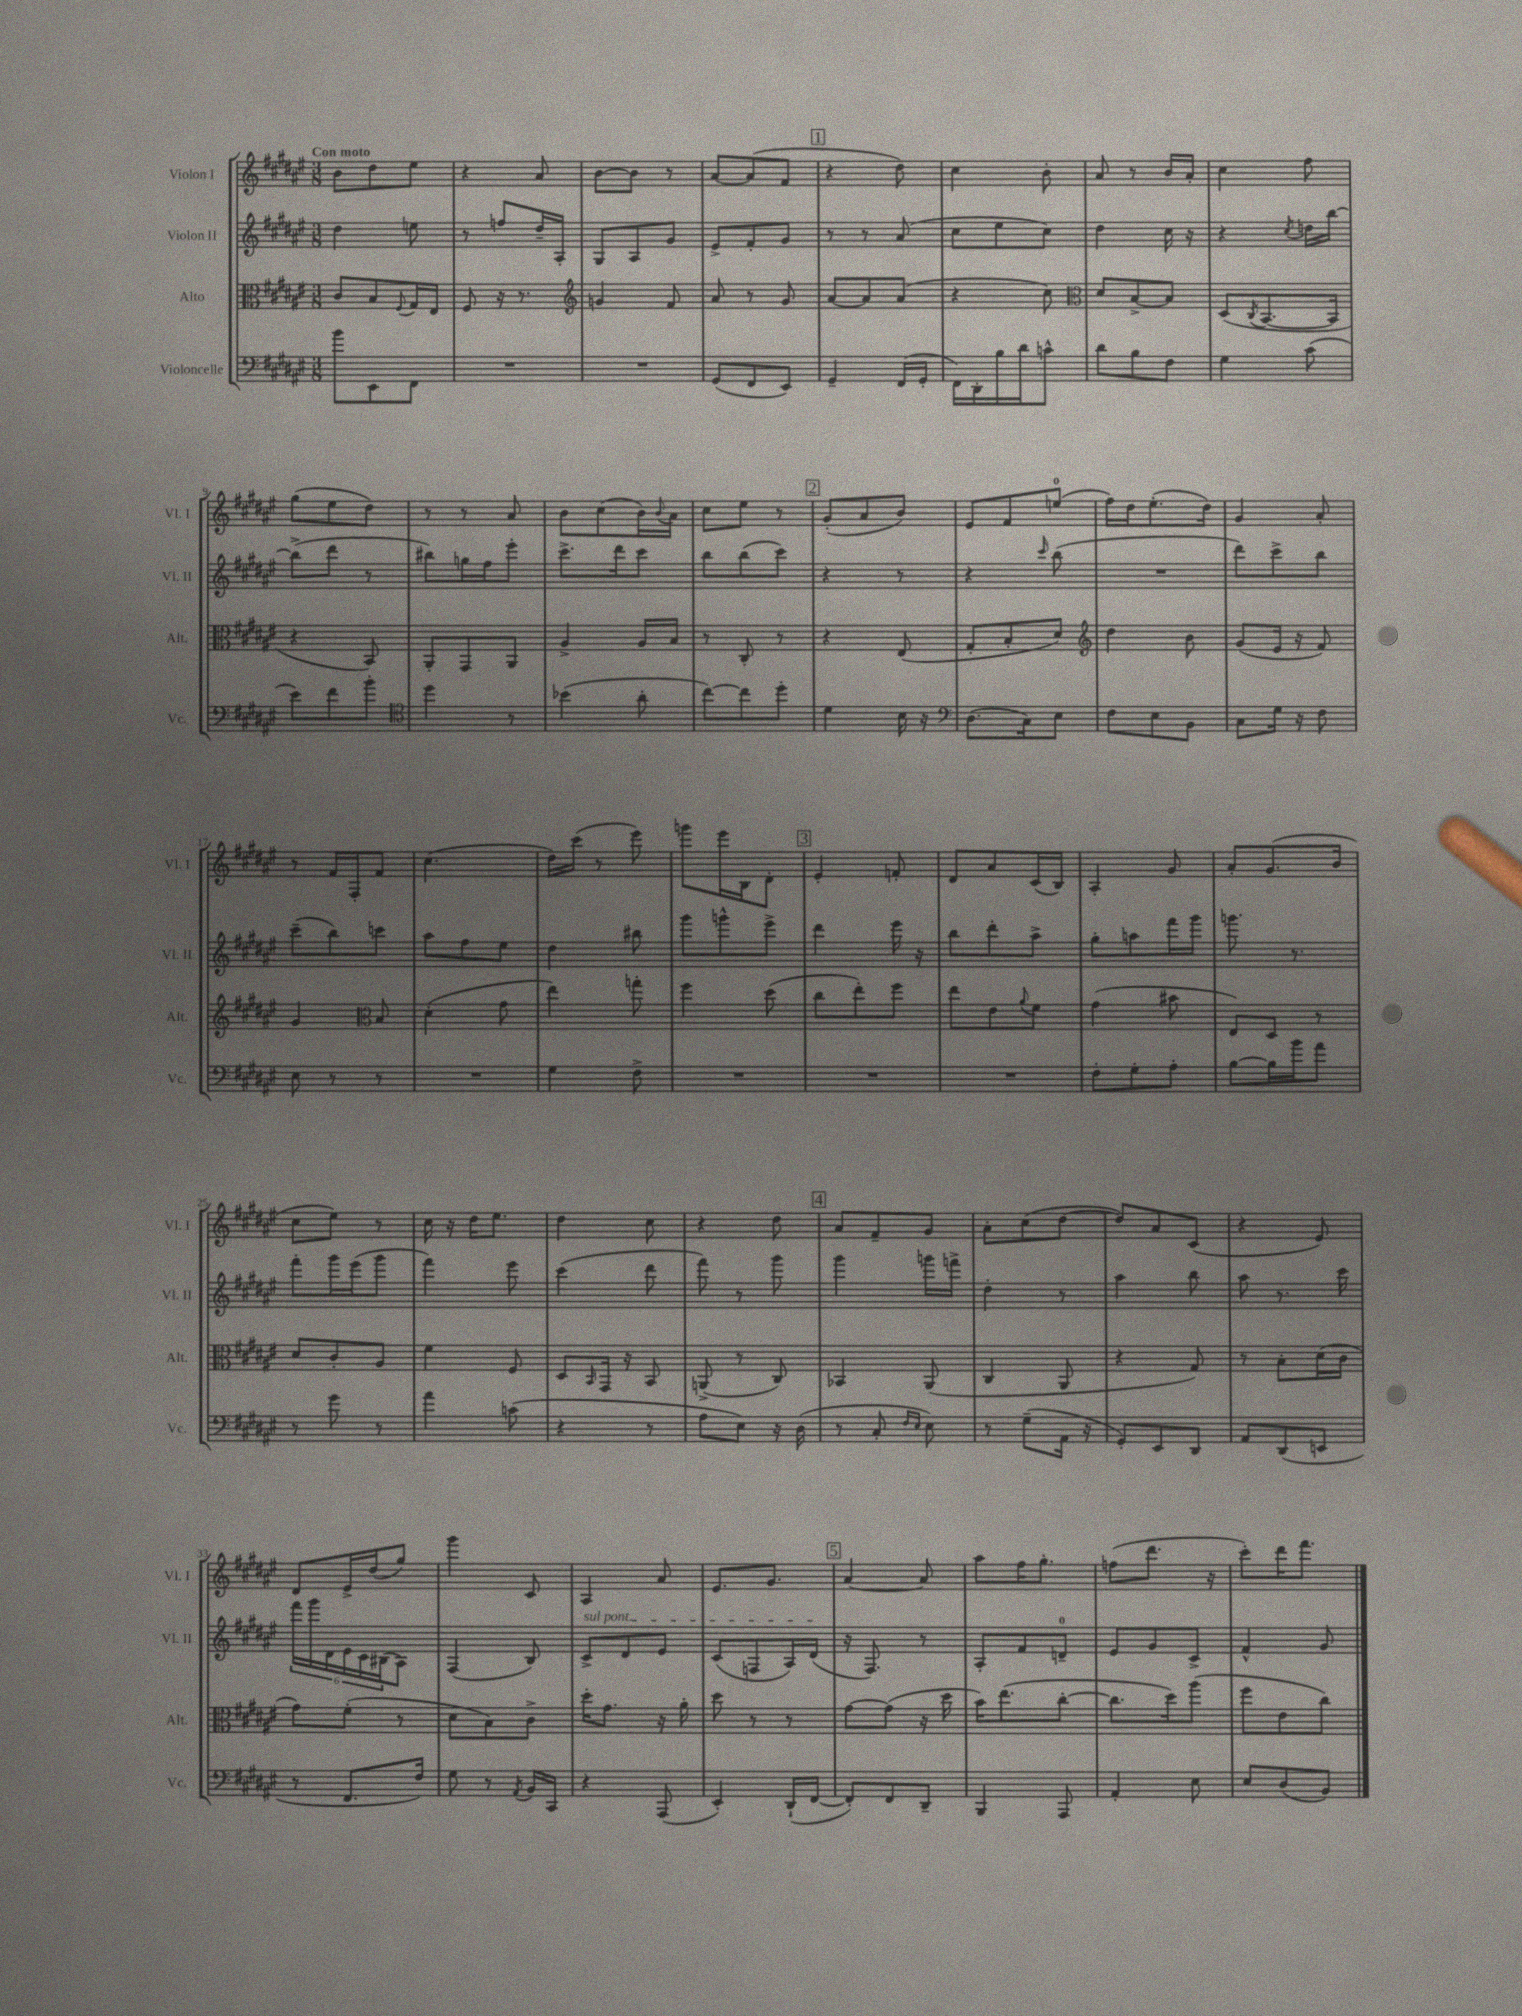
<<
\new StaffGroup <<
\new Staff = "s0" \with { instrumentName = "Violon I" shortInstrumentName = "Vl. I" } {
    \clef treble \key fis \major \numericTimeSignature \time 3/8 \tempo "Con moto"
    b'8 dis''8 eis''8 |
    r4 ais'8 |
    b'8~ b'8 r8 |
    ais'8~ ais'8( fis'8 |
    \mark \markup { \box "1" } r4 dis''8) |
    cis''4 b'8-. |
    ais'8 r8 b'16 ais'16-. |
    cis''4 fis''8 |
    gis''8( eis''8 dis''8) |
    r8 r8 ais'8 |
    b'8 cis''8( b'16) \appoggiatura { b'8 } ais'16 |
    cis''8 eis''8 r8 |
    \mark \markup { \box "2" } gis'8-.( ais'8 b'8) |
    eis'8 fis'8 e''8-0( |
    fis''16) dis''16 eis''8.-.( dis''16) |
    gis'4 ais'8-. |
    r8 fis'16 fis16-. fis'8 |
    cis''4.( |
    dis''16) cis'''16( r8 eis'''8) |
    g'''8 eis'''16 b16 dis'8-. |
    \mark \markup { \box "3" } eis'4-. f'8-. |
    dis'8 ais'8 cis'16( b16) |
    ais4-. gis'8 |
    ais'8-. gis'8.( b'16 |
    cis''8 eis''8) r8 |
    cis''16 r16 dis''16 eis''8. |
    dis''4 cis''8 |
    r4 dis''8 |
    \mark \markup { \box "4" } ais'8 fis'8-- gis'8 |
    ais'8-. cis''8( dis''8~ |
    dis''8) ais'8 cis'8( |
    r4 eis'8) |
    dis'8 eis'16-> dis''16( gis''8) |
    gis'''4 cis'8 |
    ais4 ais'8 |
    eis'8. gis'8. |
    \mark \markup { \box "5" } ais'4~ ais'8 |
    ais''8 fis''16 gis''8.-. |
    f''8( dis'''8. r16 |
    cis'''8-.) dis'''16 fis'''8. \bar "|." |
}
\new Staff = "s1" \with { instrumentName = "Violon II" shortInstrumentName = "Vl. II" } {
    \clef treble \key fis \major \numericTimeSignature \time 3/8
    dis''4 e''8 |
    r8 f''8 dis''16-- ais16-. |
    gis8 ais8 gis'8 |
    eis'8-> fis'8-. gis'8 |
    \mark \markup { \box "1" } r8 r8 ais'8( |
    cis''8 eis''8 cis''8) |
    dis''4 cis''16 r16 |
    r4 \acciaccatura { cis''8 } d''16 b''16~ |
    b''8->( dis'''8 r8 |
    bis''8) g''16 fis''16 eis'''8-. |
    cis'''8.-> dis'''16 cis'''8 |
    b''8 b''8( cis'''8) |
    \mark \markup { \box "2" } r4 r8 |
    r4 \grace { cis'''16 } b''8( |
    R4. |
    dis'''8) cis'''8-> b''8 |
    cis'''8--( b''8) c'''8 |
    ais''8 fis''8 eis''8 |
    dis''4 bis''8 |
    gis'''8 g'''8-^ eis'''8-> |
    \mark \markup { \box "3" } dis'''4 eis'''16 r16 |
    b''8 dis'''8-. ais''8-> |
    gis''8-. a''8 fis'''16 gis'''16 |
    g'''8. r8. |
    fis'''8-. gis'''16 eis'''16( gis'''8 |
    fis'''4) eis'''8 |
    cis'''4( dis'''8 |
    fis'''8) r8 gis'''8 |
    \mark \markup { \box "4" } gis'''4 g'''16 f'''16-> |
    dis''4-. r8 |
    ais''4 b''8 |
    ais''8 r8. cis'''16 |
    \tuplet 6/4 { fis'''16 gis'''16 dis'16 eis'16 cis'16 bis16( } ais8) |
    fis4( b8) |
    \once \override TextSpanner.bound-details.left.text = \markup { \italic "sul pont." } cis'8->\startTextSpan dis'8 eis'8 |
    cis'8( f8 ais16) dis'16\stopTextSpan( |
    \mark \markup { \box "5" } r16 fis8.) r8 |
    ais8-. fis'8 d'8-0-- |
    eis'8 gis'8 cis'8-> |
    fis'4-^ gis'8 \bar "|." |
}
\new Staff = "s2" \with { instrumentName = "Alto" shortInstrumentName = "Alt." } {
    \clef alto \key fis \major \numericTimeSignature \time 3/8
    cis'8 b8 \appoggiatura { fis8 } gis16 eis16 |
    fis8 r16 r8. |
    \clef treble g'4 fis'8 |
    ais'8 r8 gis'8 |
    \mark \markup { \box "1" } ais'8~ ais'8 ais'8( |
    r4 cis''8) |
    \clef alto dis'8 b8~-> b8 |
    dis8( \acciaccatura { cis8 } b,8.~ b,16 |
    r4 b,8) |
    ais,8-. gis,8 ais,8 |
    ais4-> ais16 b16 |
    r8 cis8-. r8 |
    \mark \markup { \box "2" } r4 eis8( |
    gis8-. b8-. dis'8) |
    \clef treble dis''4 b'8 |
    gis'8( eis'16 r16 fis'8) |
    gis'4 \clef alto b8 |
    dis'4-.( gis'8 |
    eis''4) g''8-. |
    fis''4 dis''8( |
    \mark \markup { \box "3" } cis''8 eis''8-.) fis''8 |
    eis''8 eis'8 \appoggiatura { ais'8 } fis'8 |
    gis'4( bis'8 |
    eis8) dis8 r8 |
    dis'8 cis'8-. ais8 |
    fis'4 fis8 |
    dis8 \grace { b,16 } gis,16 r16 b,8 |
    a,8->( r8 cis8) |
    \mark \markup { \box "4" } bes,4 ais,8( |
    cis4 ais,8 |
    r4 gis8) |
    r8 b8-. dis'16( cis'16 |
    gis'8) fis'8-.( r8 |
    dis'8 b8) cis'8-> |
    dis''16-. gis'8. r16 ais'16-. |
    dis''8 r8 r8 |
    \mark \markup { \box "5" } gis'8~ gis'8( r16 dis''16 |
    b'16) eis''8.( cis''8~-. |
    cis''8. dis''16) ais''8( |
    fis''8 eis'8 cis''8) \bar "|." |
}
\new Staff = "s3" \with { instrumentName = "Violoncelle" shortInstrumentName = "Vc." } {
    \clef bass \key fis \major \numericTimeSignature \time 3/8
    b'8 eis,8 fis,8 |
    R4. |
    R4. |
    gis,8( fis,8 eis,8) |
    \mark \markup { \box "1" } gis,4-- fis,16( gis,16-. |
    fis,16) dis,16-. b16 dis'16 c'8-^ |
    dis'8 b8 fis8 |
    gis4 cis'8( |
    eis'8) fis'8 b'8-. |
    \clef tenor dis''4 r8 |
    bes'4( ais'8-. |
    cis''8~) cis''8 dis''8-. |
    \mark \markup { \box "2" } dis'4 b16 r16 |
    \clef bass dis8.( cis16) eis8 |
    fis8 eis8 b,8 |
    cis8 gis16 r16 fis8 |
    eis8 r8 r8 |
    R4. |
    gis4 fis8-> |
    R4. |
    \mark \markup { \box "3" } R4. |
    R4. |
    fis8-. gis8-. ais8-. |
    b8~ b16 b'16 ais'8 |
    r8 gis'8 r8 |
    ais'4 c'8( |
    r4 r8 |
    ais8 eis8) r16 dis16( |
    \mark \markup { \box "4" } r8 cis8-. \grace { fis16 eis16 } eis8) |
    r8 gis8--( ais,16 r16 |
    gis,8-.) eis,8 dis,8 |
    ais,8 dis,8( e,8 |
    r8 fis,8. fis16) |
    gis8 r8 \acciaccatura { ais,8 } b,16 cis,16 |
    r4 ais,,8( |
    eis,4-.) dis,16-!( fis,16~ |
    \mark \markup { \box "5" } fis,8-.) fis,8 dis,8-- |
    b,,4 ais,,8 |
    ais,4-. eis8 |
    eis8 dis8( b,8) \bar "|." |
}
>>
>>
